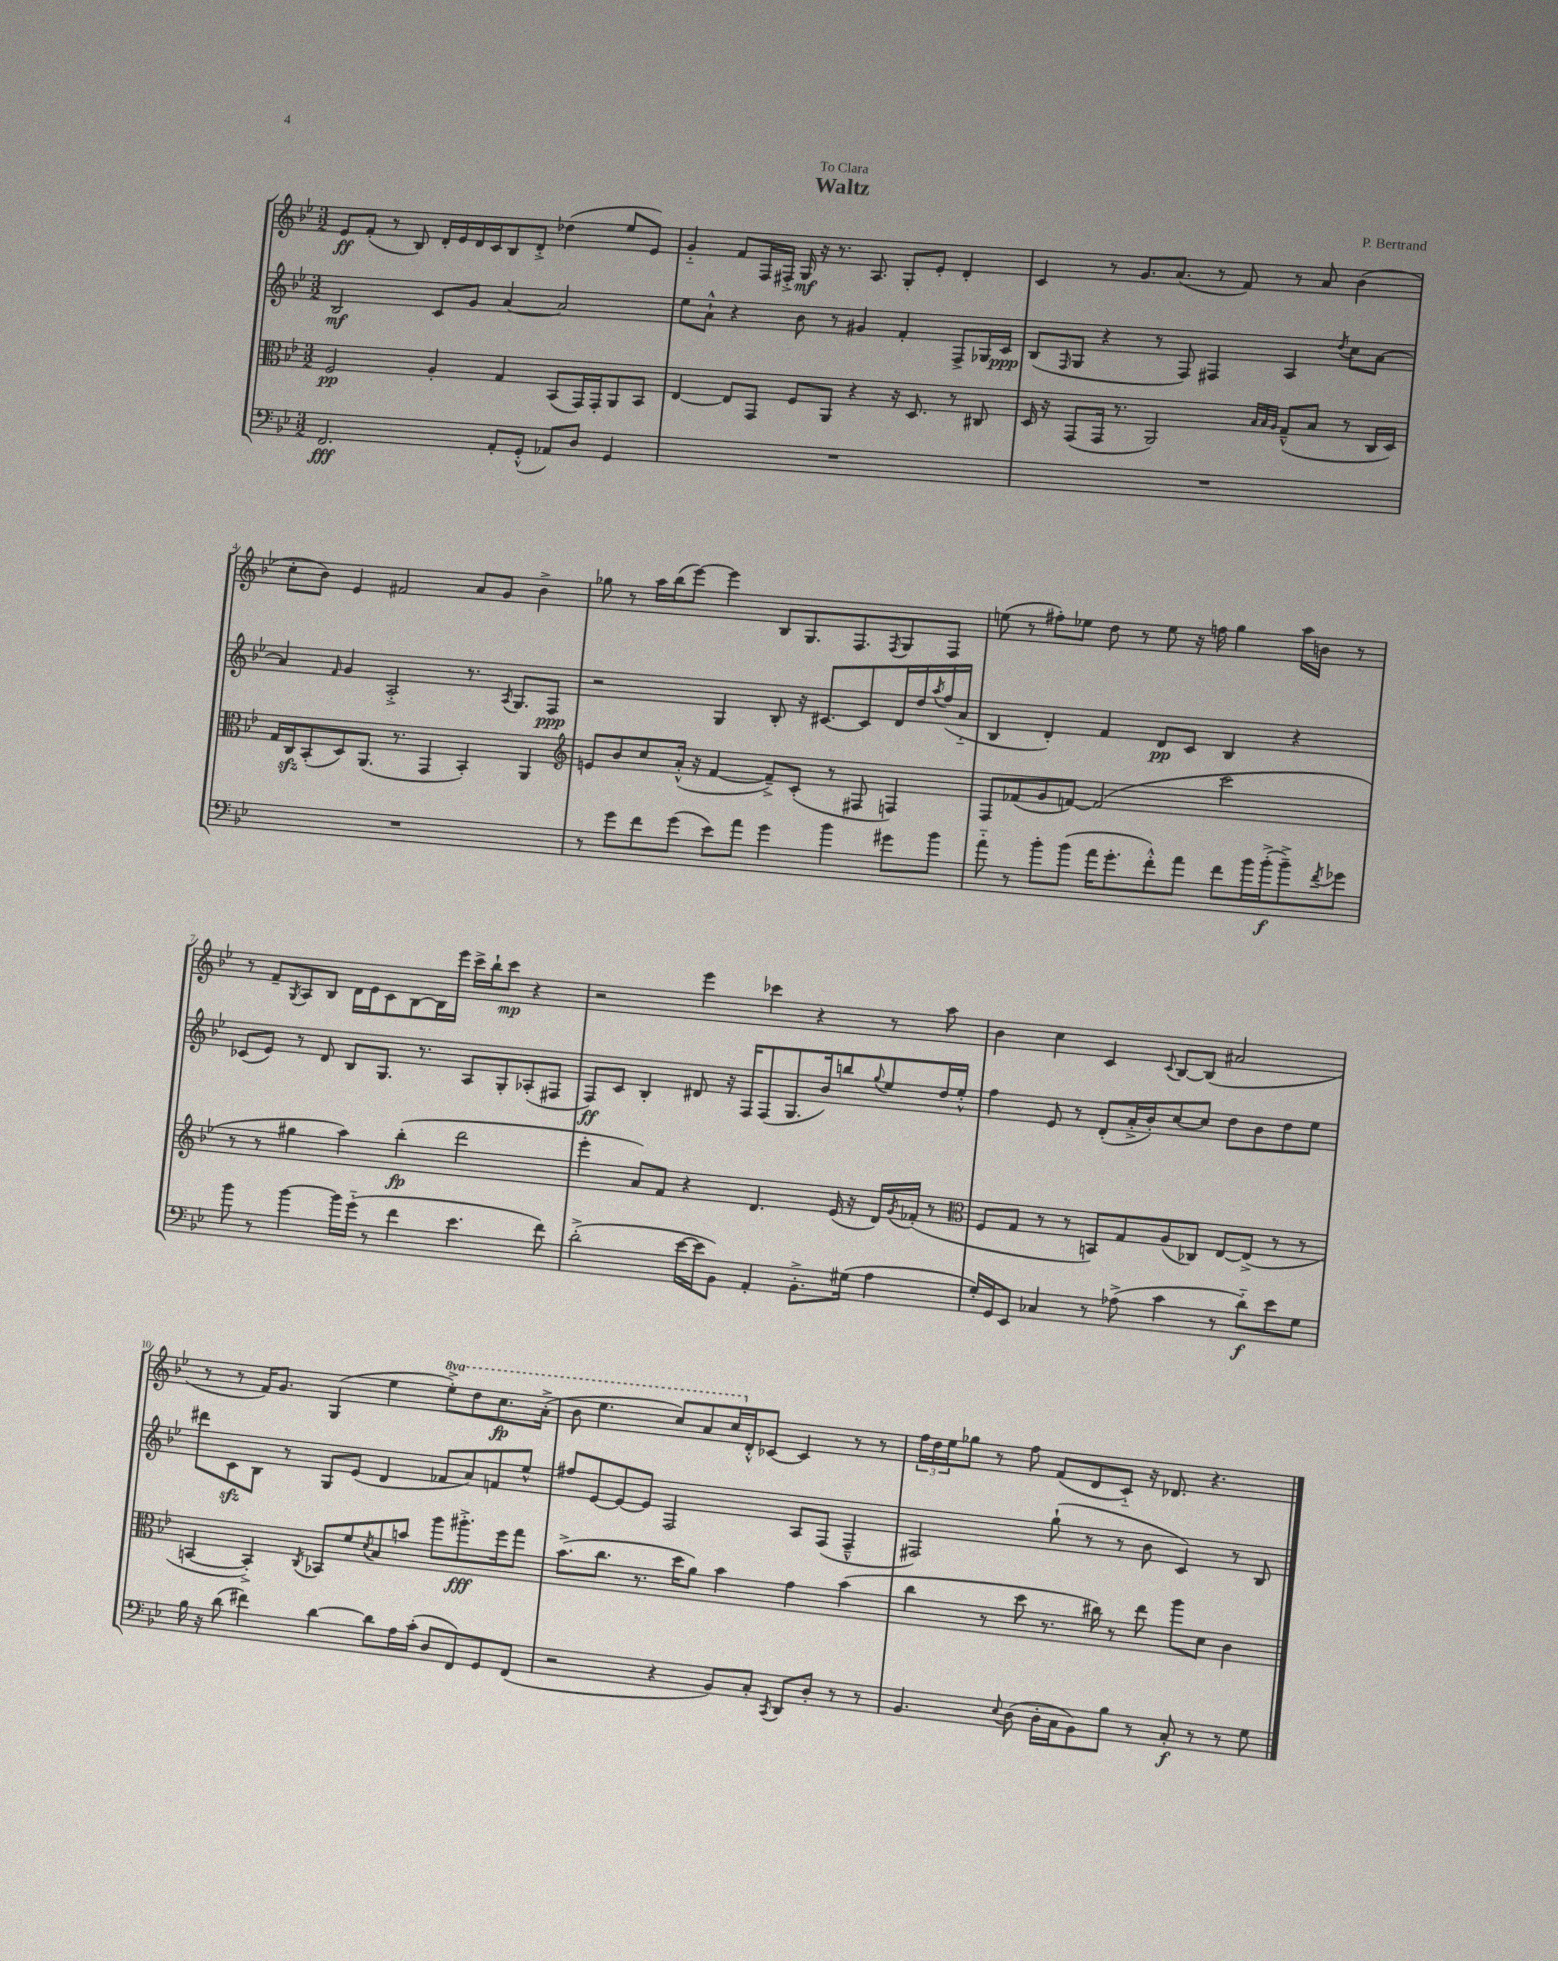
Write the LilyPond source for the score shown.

\header { title = "Waltz" composer = "P. Bertrand" dedication = "To Clara" }
<<
\new StaffGroup <<
\new Staff = "s0" {
    \clef treble \key bes \major \numericTimeSignature \time 3/2 \set Staff.ottavationMarkups = #ottavation-simple-ordinals
    ees'8\ff f'8-.( r8 bes8) d'16-. ees'16 d'16 c'16 bes8 d'8-.-> des''4( ees''8 ees'8) |
    g'4-_ f'8 f16 fis16-.-> g16\mf r16 r8. a8. g8-. ees'8-. d'4-. |
    c'4 r8 g'8. a'8.( r8 f'8) r8 a'8 bes'4( |
    c''8-. bes'8) ees'4 fis'2 a'8 g'8 bes'4-> |
    ges''8 r8 a''16 bes''16( ees'''8~) ees'''4 bes8 g8. f8. \acciaccatura { f8 } g8 f8 |
    e''8( r8 fis''8-.) ees''8 d''8 r8 ees''8 r16 f''16 g''4 a''16 b'16 r8 |
    r8 f'8-- \acciaccatura { g8 } a8 bes8 d'16 ees'16 c'8 bes8~ bes16 ees'''16 c'''16-> bes''16-! c'''8\mp r4 |
    r2 ees'''4 ces'''4 r4 r8 a''8 |
    bes'4 c''4 c'4 \appoggiatura { c'8 } bes8~ bes8( ais'2 |
    r8 r8 f'16) g'8. g4( ees''4 \ottava #1 ees'''8-.->) d'''8 c'''8.\fp a''16-.->( |
    bes''8 ees'''4. c'''8) a''8 c'''16 \ottava #0 d'16-.-^ ces'8~ ces'4 r8 r8 |
    \tuplet 3/2 { f''16 d''16 ees''16 } ges''8 r8 f''8 f'8( d'8 c'8-_) r16 des'8. r4. \bar "|." |
}
\new Staff = "s1" {
    \clef treble \key bes \major \numericTimeSignature \time 3/2
    bes2\mf c'8 g'8 a'4~ a'2 |
    ees''8 a'8-!-^ r4 bes'8 r8 gis'4 f'4-. f8-> ges16 c'16\ppp |
    bes8( \grace { f16 } g8 r4 r8 f8) fis4 a4 \acciaccatura { d''8 } c''8 a'8~ |
    a'4 \grace { f'16 } g'4 a2-.-> r8. \acciaccatura { a8 } g8. f8\ppp |
    r2 g4 bes8-. r16 cis'8.~ cis'8 d'16 d''16 \acciaccatura { a''8 } f''16( a'16-_ |
    bes4 d'4-.) f'4 d'8\pp c'8 bes4 r4 |
    ces'8( ees'8) r8 d'8 bes8 g8. r8. a8 g8-. aes8-.( fis8 |
    f8\ff) c'8 bes4-. dis'8 r16 f16 f8( g8. bes'16) b''8 \appoggiatura { g''8 } ees''8 d''16 ees''16-.-^ |
    f''4 ees'8 r8 d'8-.( a'16-.-> bes'16-.) c''8~ c''8 d''8 bes'8 d''8 ees''8 |
    dis'''8 c'8\sfz bes8 r8 g8 ees'8( d'4 fes'8 a'8) f'8 ees''8-^ |
    fis''8 ees'8~ ees'8~ ees'8 f2 a8 f8( f4---^ |
    fis2) g''8-!( r8 r8 bes'8 c'4) r8 bes8 \bar "|." |
}
\new Staff = "s2" {
    \clef alto \key bes \major \numericTimeSignature \time 3/2
    f2\pp a4-. g4 bes,8( g,16) g,16-. a,8 bes,8 |
    ees4~ ees8 g,8 f8 a,8 r4 r16 d8. r8 cis8 |
    d16 r16 g,8( g,16 r8. a,2) \grace { bes32 bes32 a32 } g8---^( bes8 r8 c16 d16) |
    g16 c16\sfz bes,8-.( d8) a,8.( r8. g,4 bes,4-.) a,4 |
    \clef treble e'8 bes'8 c''8 a'16-.-^( r16 f'4~ f'8--->) c'8-.( r8 fis8 f4) |
    f8 fes'8( g'8 f'8~) f'2( c'''2 |
    r8 r8 gis''4 a''4) bes''4-.\fp( d'''2 |
    ees'''4-. a'8) f'8 r4 d'4. ees'16( r16 d'16) \acciaccatura { g'8 } fes'16-.( r8 |
    \clef alto f8 g8 r8 r8 b,8) g8 a8( ces8) ees8~ ees8->( r8 r8 |
    b,4~ b,4-.->) \acciaccatura { c8 } bes,8 f'8 \acciaccatura { d'8 } bes8 b'8 a''8 ais''8.-.->\fff f''16 g''8 |
    bes'8.->( c''8. r8. d''16 a'8) bes'4 g'4 bes'4( |
    c''4 r8 d''8 r8. cis''16) r8 ees''8 a''8 d'8 c'4 \bar "|." |
}
\new Staff = "s3" {
    \clef bass \key bes \major \numericTimeSignature \time 3/2
    f,2.\fff a,8-. g,8-.-^( aes,8) d8 g,4 |
    R1. |
    R1. |
    R1. |
    r8 g'8 f'8 g'8( ees'8) a'8 g'4 bes'4 gis'8 bes'8 |
    a'8-_ r8 bes'8-. bes'8( a'16 g'8.-. f'8-.-^) a'8 f'8 bes'16 bes'16-.->\f( bes'8--->) \acciaccatura { f'8 } ges'8 |
    bes'8 r8 bes'4~ bes'16 g'16-_( r8 f'4 ees'4. f'8) |
    d'2-.->( ees'16~ ees'16 bes,8) a,4-. bes,8.-.-> gis16( a4 |
    g16-.) g,16 ees,8 ces4 r8 aes8->( c'4 r8 d'8-_\f) ees'8 g8 |
    bes16 r16 d'8( fis'4) d'4~ d'8 a16 c'16-.( d8 f,8) g,8 f,8( |
    r2 r4 bes,8) c8-. \acciaccatura { c,8 } d,8 d8-. r8 r8 |
    bes,4. \appoggiatura { ees8 } d8( d16-. c16 bes,8) bes8 r8 c8-.\f r8 r8 g8 \bar "|." |
}
>>
>>
